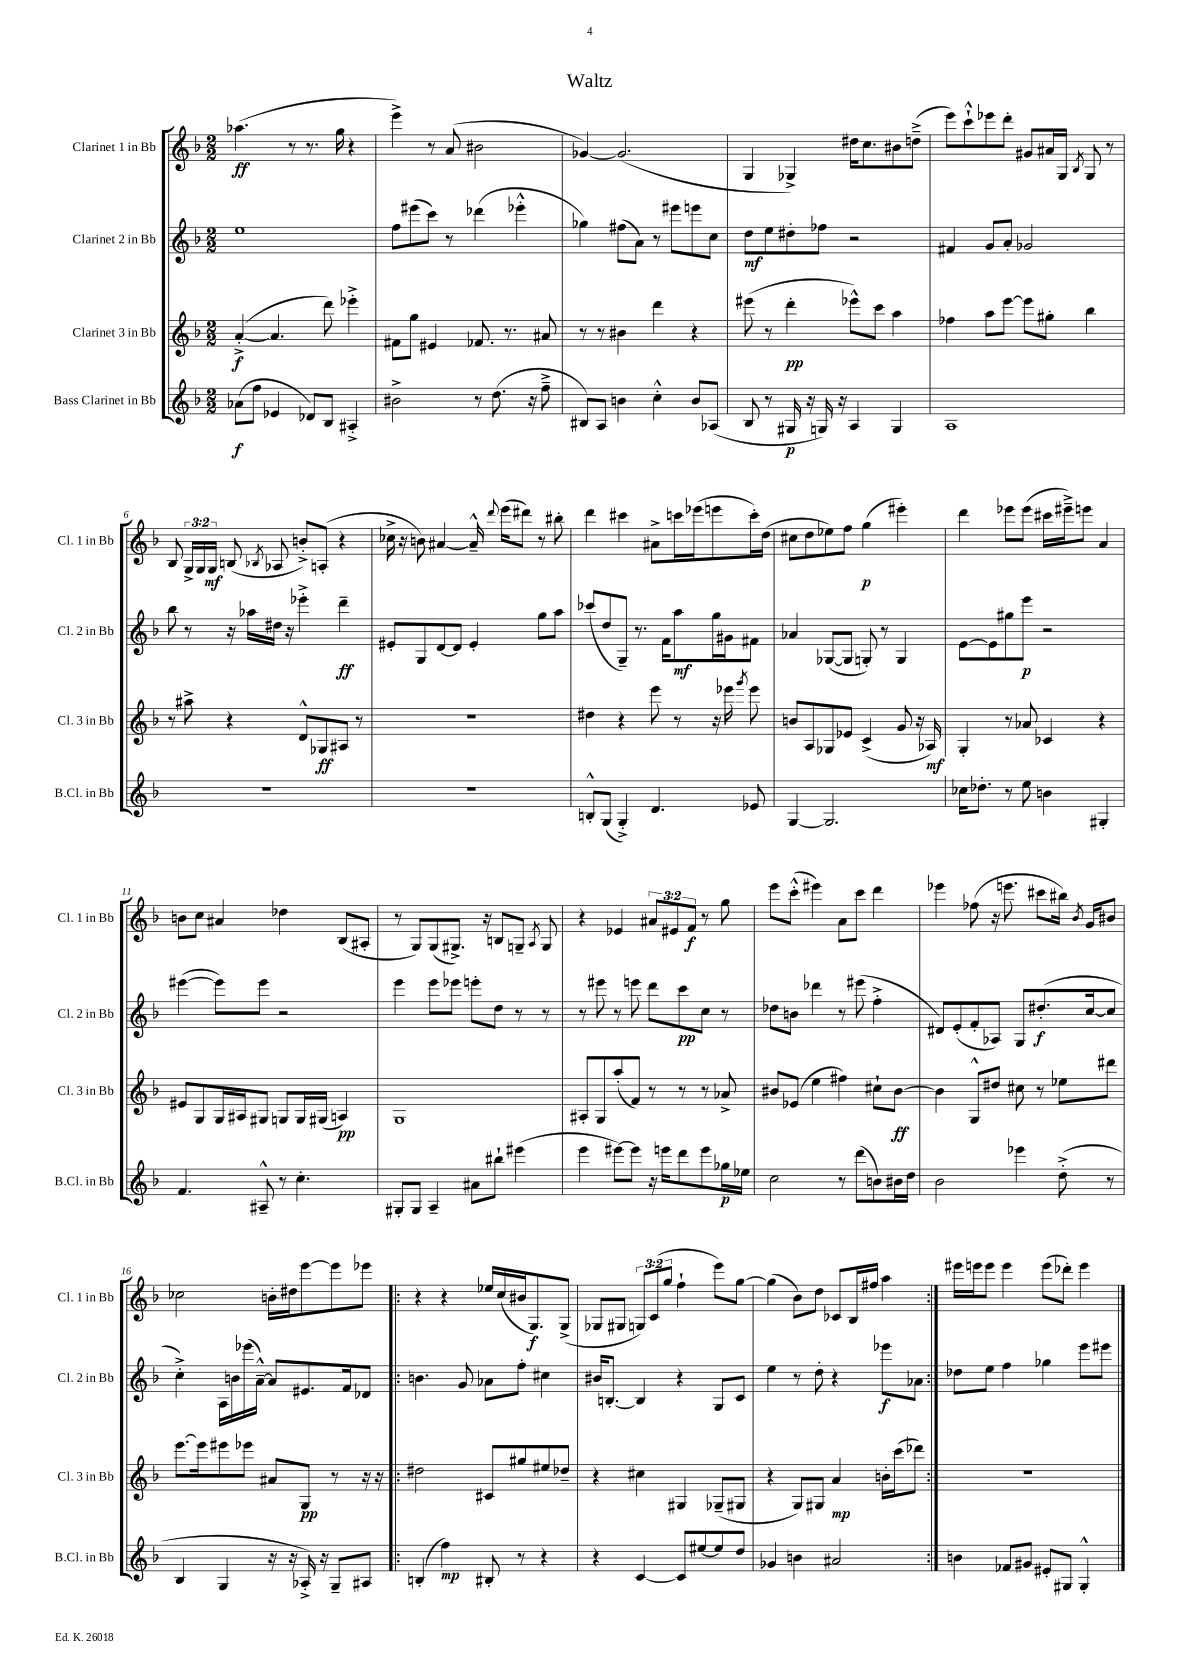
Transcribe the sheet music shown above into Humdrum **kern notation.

**kern	**kern	**kern	**kern
*staff4	*staff3	*staff2	*staff1
*clefG2	*clefG2	*clefG2	*clefG2
*k[b-]	*k[b-]	*k[b-]	*k[b-]
*M2/2	*M2/2	*M2/2	*M2/2
(8a-	([4a'^	1ee	(4.aa-
8ff	.	.	.
4e-	4.a]	.	.
.	.	.	8r
8d-)	.	.	8.r
8B-	8ddd)	.	.
.	.	.	16gg
4A#'^	4eee-'^	.	4r
=	=	=	=
2b#^	8f#	8ff	4eee^)
.	8gg	(8eee#	.
.	4e#	8ccc)	8r
.	.	8r	(8a
8r	8.f-	(4ddd-	2b#
(8.dd	.	.	.
.	8.r	.	.
.	.	4eee-'^^	.
16r	.	.	.
8ff~^	8a#	.	.
=	=	=	=
8B#)	8r	4gg-)	[4g-)
8A	8r	.	.
4b	4b#	(8ff#	(2.g-]
.	.	8a)	.
4cc'^^	4ddd	8r	.
.	.	8eee#	.
8b	4r	8eee	.
(8A-	.	8cc	.
=	=	=	=
8B-	(8eee#	8dd	4G
8r	8r	8ee	.
16G#	4ddd'	8dd#'	4G-^)
16r	.	.	.
16G)	.	8ff-	.
16r	.	.	.
4A	8eee-^^)	2r	16dd#
.	.	.	8.cc
.	8ccc	.	.
4G	4aa	.	8b#
.	.	.	(8dd~^
=	=	=	=
1A	4ff-	4f#	8eee)
.	.	.	8ccc`^^
.	8aa	8g	8eee-
.	[8eee	8a'	8ddd'
.	8eee]	2g-	8g#
.	8gg#'	.	16a#
.	.	.	16G
.	.	.	8qB-
.	4bb-	.	8G
.	.	.	8r
=	=	=	=
1r	8r	8bb-	8B-
.	8aa#^	8r	24G^
.	.	.	24G
.	.	.	24G
.	4r	16r	(8B
.	.	16aa-	.
.	.	.	8qB-
.	.	16dd#	8A-
.	.	16r	.
.	8d^^	4eee-'^	8b'^)
.	8G-	.	(8A'
.	8A#	4ddd~	4r
.	8r	.	.
=	=	=	=
1r	1r	8e#'	16cc-^
.	.	.	16r
.	.	8G	8b)
.	.	[8d	[4a#
.	.	8d]	.
.	.	4e#'	16a#~^^]
.	.	.	8qqddd
.	.	.	(16eee
.	.	.	8ddd#)
.	.	8gg	8r
.	.	8aa	8bb#'
=	=	=	=
8B'^^	4dd#	(8ccc-	4ddd
(8G	.	8dd	.
4G'^)	4r	8G~)	4ccc#
.	.	8.r	.
4.d	8eee	.	8a#^
.	.	16f	.
.	8r	8aa	16ccc
.	.	.	(16eee-
.	16r	16gg	8eee
.	16eee-	16g#	.
.	8qggg	.	.
8e-	8eee-	8f#	16ccc')
.	.	.	(16dd
=	=	=	=
[4G	8b	4a-	8cc#
.	8A	.	8dd
2.G]	8G-	([8G-	8ee-)
.	8e-	8G-]	8ff
.	(4c^	8G')	(4gg
.	.	8r	.
.	8g	4G	4eee#')
.	16r	.	.
.	16A-)	.	.
=	=	=	=
16cc-	4G'	[8e	4ddd
8.dd-'	.	.	.
.	.	8e]	.
8r	8r	8gg#	8eee-
8ee	8a-	8eee	(8eee-
4b	4c-	2r	16ccc#
.	.	.	16eee#~^)
.	.	.	8eee
4G#'	4r	.	4a
=	=	=	=
4.f	8e#	([4eee#	8b
.	8G	.	8cc
.	16G	8eee#])	4a#
.	16A#	.	.
8A#~^^	8G#	8eee#	.
8r	8G	2r	4dd-
4.cc'	16G	.	.
.	(16G#	.	.
.	4A)	.	(8B-
.	.	.	8A#'
=	=	=	=
8G#'	1G	4eee	8r
8G#	.	.	8G)
4A~	.	8eee	(8G
.	.	8eee-	8.G#^)
8a#	.	8eee'	.
.	.	.	16r
8bb#`	.	8dd	8B
(4eee#	.	8r	8G~
.	.	.	8qA
.	.	8r	8G
=	=	=	=
4eee	8A#'	8r	4r
.	8G	8eee#	.
[8eee#)	(8aa'	8r	4e-
8eee#]	8f)	8eee	.
16r	8r	8ddd	12a#
16eee	.	.	.
.	.	.	12e#
8ddd	8r	8ccc	.
.	.	.	12f
8eee	8r	8cc	8r
16gg-	8a-^	8r	8gg
16ee-	.	.	.
=	=	=	=
2cc	8b#	8dd-	8eee
.	(8e-	8b	(8ccc'^^
.	4ee	4ddd-	4eee#)
8r	4ff#)	8r	8a
(8ddd	.	(8eee#	8ccc
8b)	8cc#`	4ff'^	4ddd
16b#	[8b#	.	.
16dd	.	.	.
=	=	=	=
2b-	4b#]	8d#)	4eee-
.	.	(8e'	.
.	8G^^	8f'	(8ff-
.	8dd#	8A-)	16r
.	.	.	8.eee
4eee-	8cc#	8G	.
.	8r	(8.dd#'	8ccc#
(8dd'^	8ee-	.	16bb#)
.	.	.	8qb-
.	.	[16cc	16g
8r	8ddd#	8cc]	8b#
=	=	=	=
4B-	[8.eee	4cc'^)	2cc-
.	16eee]	.	.
4G	8eee#	16A	.
.	.	16b	.
.	8eee-	(16eee-	.
.	.	[16a~^^)	.
16r	8a#	8a]	16b'
16r	.	.	16dd#
16A-'^)	8G	8.e#	[8eee
16r	.	.	.
8G~	8r	.	8eee]
.	.	16f	.
8A#	16r	8d-	8eee-
.	16r	.	.
=!|:	=!|:	=!|:	=!|:
(4B'	2dd#	4.b	4r
4ff)	.	.	4r
.	.	8g	.
8B#'	8c#	8a-	16ee-
.	.	.	(16cc
8r	8gg#	8ff'	16b#
.	.	.	8.G)
4r	8ee#	4cc#	.
.	8dd-~	.	(8G^
=	=	=	=
4r	4r	16b#	8G-
.	.	[8.B'	.
.	.	.	8G#
[4c	4cc#	4B]	12G)
.	.	.	(12c
.	.	.	12gg
8c]	4G#	4r	4ff`
[8ee#	.	.	.
8ee#]	(8G-~	8G	8eee)
8dd	8G#	8c	[8gg
=	=	=	=
4g-	4r	4ee	(4gg]
4b	8G)	8r	8b-)
.	8G#	8dd'	8dd
2a#	4a	4r	8c-
.	.	.	16B-
.	.	.	16ff#
.	16b'	8eee-	4aa
.	(16ccc	.	.
.	8ddd-)	8a-	.
=:|!	=:|!	=:|!	=:|!
4b	1r	8dd-	16eee#
.	.	.	16eee
.	.	8ee	8eee
8f-	.	4ff	4eee
8g#	.	.	.
8e#'	.	4gg-	(8eee
8G#	.	.	8ddd-')
4G#'^^	.	8eee	4eee
.	.	8eee#	.
==	==	==	==
*-	*-	*-	*-
